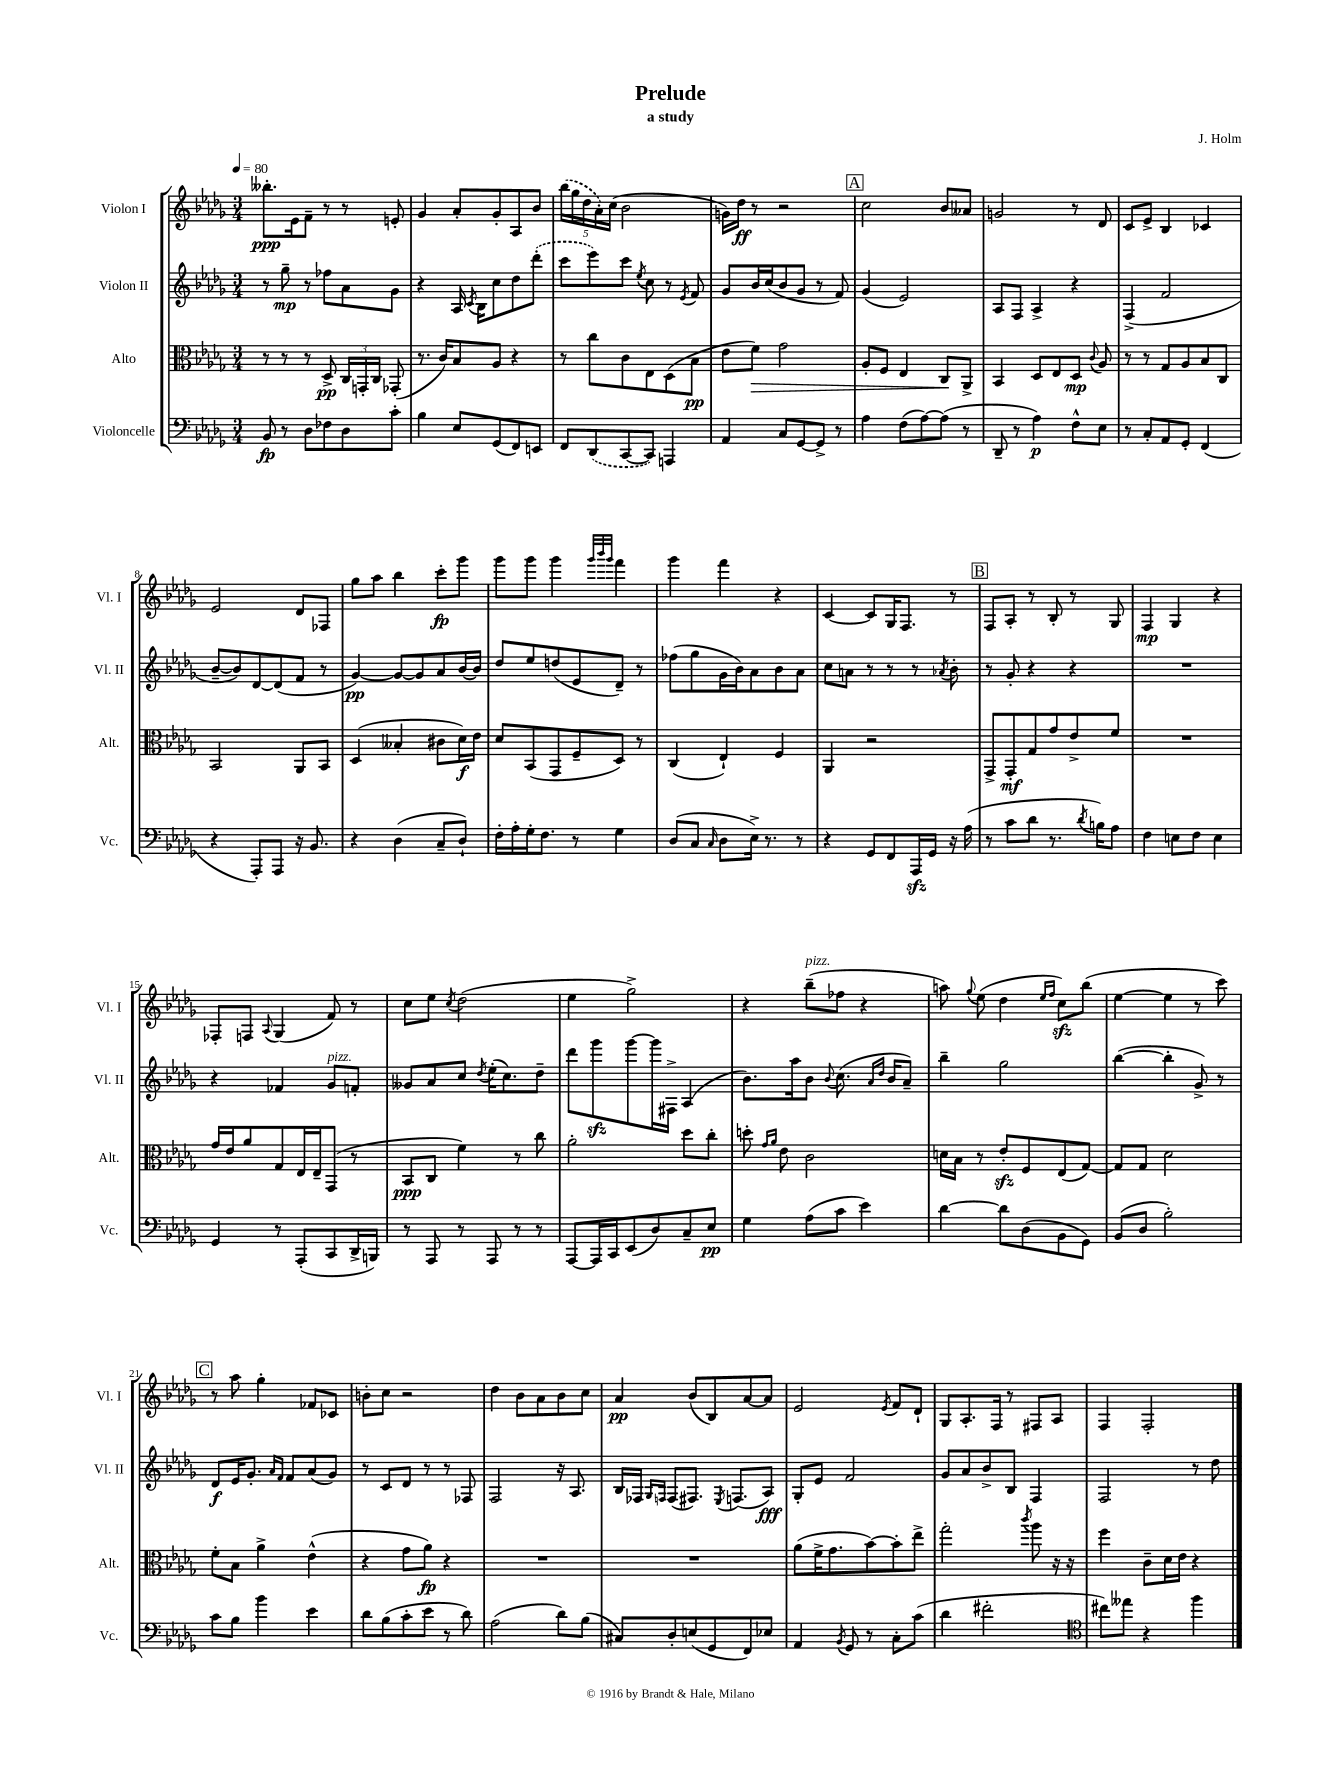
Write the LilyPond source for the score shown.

\header { title = "Prelude" composer = "J. Holm" subtitle = "a study" }
<<
\new StaffGroup <<
\new Staff = "s0" \with { instrumentName = "Violon I" shortInstrumentName = "Vl. I" } {
    \clef treble \key des \major \numericTimeSignature \time 3/4 \tempo 4 = 80
    \autoBeamOff beses''8.[-.\ppp ees'16 f'8]-- r8 r8 e'8-. |
    ges'4 aes'8[-. ges'8-. aes8 bes'8] |
    \tuplet 5/4 { \once \slurDashed bes''16[( ges''16 des''16 aes'16-.) c''16]( } bes'2 |
    g'16[) des''16]\ff r8 r2 |
    \mark \markup { \box "A" } c''2 bes'8[ aeses'8] |
    g'2 r8 des'8 |
    c'8[ ees'8]-> bes4 ces'4 |
    ees'2 des'8[ fes8] |
    ges''8[ aes''8] bes''4 c'''8[-.\fp ges'''8] |
    ges'''8[ ges'''8] ges'''4 \grace { ges'''32[ bes'''32 ges'''32] } f'''4 |
    ges'''4 f'''4 r4 |
    c'4~ c'8[ ges16 f8.] r8 |
    \mark \markup { \box "B" } f8[ aes8]-. r8 bes8-. r8 ges8 |
    f4\mp ges4 r4 |
    fes8[-. f8] \appoggiatura { aes8 } ges4( f'8) r8 |
    c''8[ ees''8] \acciaccatura { c''8 } des''2( |
    ees''4 ges''2->) |
    r4 bes''8[--^\markup { \italic "pizz." }( fes''8] r4 |
    a''8) \appoggiatura { ges''8 } ees''8( des''4 \grace { ees''16[ f''16] } c''8[\sfz) bes''8]( |
    ees''4~ ees''4 r8 c'''8) |
    \mark \markup { \box "C" } r8 aes''8 ges''4-. fes'8[ ces'8] |
    b'8[-. c''8] r2 |
    des''4 bes'8[ aes'8 bes'8 c''8] |
    aes'4\pp bes'8[( bes8) aes'8~ aes'8] |
    ees'2 \acciaccatura { ees'8 } f'8[ des'8]-! |
    ges8[ aes8.-. f16] r8 fis8[ aes8] |
    f4 f2-. \bar "|." |
}
\new Staff = "s1" \with { instrumentName = "Violon II" shortInstrumentName = "Vl. II" } {
    \clef treble \key des \major \numericTimeSignature \time 3/4
    \autoBeamOff r8 ges''8--\mp r8 fes''8[ aes'8 ges'8] |
    r4 aes16 \acciaccatura { c'8 } bes16[ c''8 des''8 \once \slurDashed des'''8]-.( |
    c'''8[ ees'''8) c'''8] \acciaccatura { ees''8 } c''8 r8 \acciaccatura { ees'8 } f'8 |
    ges'8[ bes'16 c''16( bes'8 ges'8] r8 f'8) |
    \mark \markup { \box "A" } ges'4( ees'2) |
    aes8[ f8] aes4-> r4 |
    f4->( f'2 |
    bes'8[~-- bes'8) des'8~ des'8( f'8] r8 |
    ges'4~\pp) ges'8[~ ges'8 aes'8 bes'16~ bes'16] |
    des''8[ ees''8 d''8( ees'8 des'8]--) r8 |
    fes''8[( ges''8 ges'16 bes'16) aes'8 bes'8 aes'8] |
    c''8[ a'8] r8 r8 r8 \acciaccatura { aes'8 } bes'8-. |
    \mark \markup { \box "B" } r8 ges'8-. r4 r4 |
    R2. |
    r4 fes'4 ges'8[^\markup { \italic "pizz." } f'8]-. |
    geses'8[ aes'8 c''8] \acciaccatura { des''8 } ees''16[-.( c''8.) des''8]-- |
    des'''8[ ges'''8\sfz ges'''8~ ges'''16 fis16]-> aes4( |
    bes'8.[) aes''16 bes'8] \appoggiatura { bes'8 } c''8.( \grace { aes'16[ des''16] } bes'16[ aes'8]--) |
    bes''4-- ges''2 |
    bes''4~( bes''4-. ges'8->) r8 |
    \mark \markup { \box "C" } des'8[\f ees'16 ges'8.]-. \grace { aes'16[ f'16] } f'8[ aes'8( ges'8]) |
    r8 c'8[ des'8] r8 r8 fes8 |
    f2 r16 aes8. |
    bes16[ fes16] \grace { ges16[ f16] } f8[( fis8.]) \acciaccatura { ees8 } f8.[( aes8]\fff) |
    ges8[-. ees'8] f'2 |
    ges'8[ aes'8 bes'8-> bes8] f4 |
    f2 r8 des''8 \bar "|." |
}
\new Staff = "s2" \with { instrumentName = "Alto" shortInstrumentName = "Alt." } {
    \clef alto \key des \major \numericTimeSignature \time 3/4
    \autoBeamOff r8 r8 r8 des8->\pp \tuplet 3/2 { c16[ g,16-. c16] } ges,8-.( |
    r8. c'16[) bes8 aes8] r4 |
    r8 c''8[ c'8 ees8 des8( bes8]\pp |
    ees'8[ f'8]\>) ges'2 |
    \mark \markup { \box "A" } aes8[-. f8] ees4 c8[\! aes,8]-> |
    bes,4 des8[ ees8 des8]\mp \appoggiatura { c'8 } aes8 |
    r8 r8 ges8[ aes8 bes8 c8] |
    bes,2 aes,8[ bes,8] |
    des4( beses4-. cis'8[ des'16\f) ees'16] |
    des'8[ bes,8( ges,8 f8-- des8]) r8 |
    c4( ees4-!) f4 |
    aes,4 r2 |
    \mark \markup { \box "B" } ges,8[-> ges,8-.\mf ges8 ges'8 ees'8-> f'8] |
    R2. |
    ges'16[ ees'16 aes'8 ges8 ees16 ees16-- ges,8]( r8 |
    bes,8[\ppp c8] f'4) r8 c''8 |
    aes'2-. des''8[ c''8]-. |
    d''8-. \grace { ges'16[ aes'16] } ees'8 c'2 |
    d'16[ bes16] r8 ees'8[-.\sfz f8 ees8( ges8]~) |
    ges8[ ges8] des'2 |
    \mark \markup { \box "C" } f'8[-. bes8] aes'4-> ees'4-^( |
    r4 ges'8[ aes'8]\fp) r4 |
    R2. |
    R2. |
    aes'8[( f'16-> ges'8. bes'8~) bes'8-. ees''8]-> |
    ges''2-. \acciaccatura { c'''8 } aes''8 r16 r16 |
    f''4 c'8[-- des'16 ees'16] r4 \bar "|." |
}
\new Staff = "s3" \with { instrumentName = "Violoncelle" shortInstrumentName = "Vc." } {
    \clef bass \key des \major \numericTimeSignature \time 3/4
    \autoBeamOff bes,8\fp r8 des8[ fes8 des8 c'8]-. |
    bes4 ees8[ ges,8( f,8) e,8] |
    f,8[ \once \slurDashed des,8( c,8~ c,8]) a,,4 |
    aes,4 c8[ ges,8~ ges,8]-> r8 |
    \mark \markup { \box "A" } aes4 f8[( aes8~) aes8]( r8 |
    des,8-- r8 aes4\p) f8[-^ ees8] |
    r8 c8[-. aes,8 ges,8]-. f,4( |
    r4 aes,,8[-.) aes,,8] r16 bes,8. |
    r4 des4( c8[-- des8]-!) |
    f16[-. aes16-. ges16-. f8.] r8 ges4 |
    des8[( c8] \grace { c16 } des8[ ees16]->) r8. r8 |
    r4 ges,8[ f,8 aes,,16\sfz ges,16] r16 aes16( |
    \mark \markup { \box "B" } r8 c'8[ des'8] r8. \acciaccatura { des'8 } b16[) aes8] |
    f4 e8[ f8] e4 |
    ges,4 r8 aes,,8[-.( c,8 des,16-> b,,16]) |
    r8 aes,,8 r8 aes,,8 r8 r8 |
    aes,,8[~ aes,,16 c,16 ees,8( des8) c8-- ees8]\pp |
    ges4 aes8[( c'8] ees'4) |
    des'4~ des'8[ des8( bes,8 ges,8]) |
    bes,8[( des8] bes2-.) |
    \mark \markup { \box "C" } c'8[ bes8] bes'4 ees'4 |
    des'8[ bes8( c'8-. ees'8] r8 des'8) |
    aes2( des'8[) bes8]( |
    cis8[) des8-. e8( ges,8 f,8) ees8] |
    aes,4 \acciaccatura { bes,8 } ges,8 r8 c8[-. c'8]( |
    des'4 fis'2-. |
    \clef tenor cis''8[) eeses''8] r4 f''4 \bar "|." |
}
>>
>>
